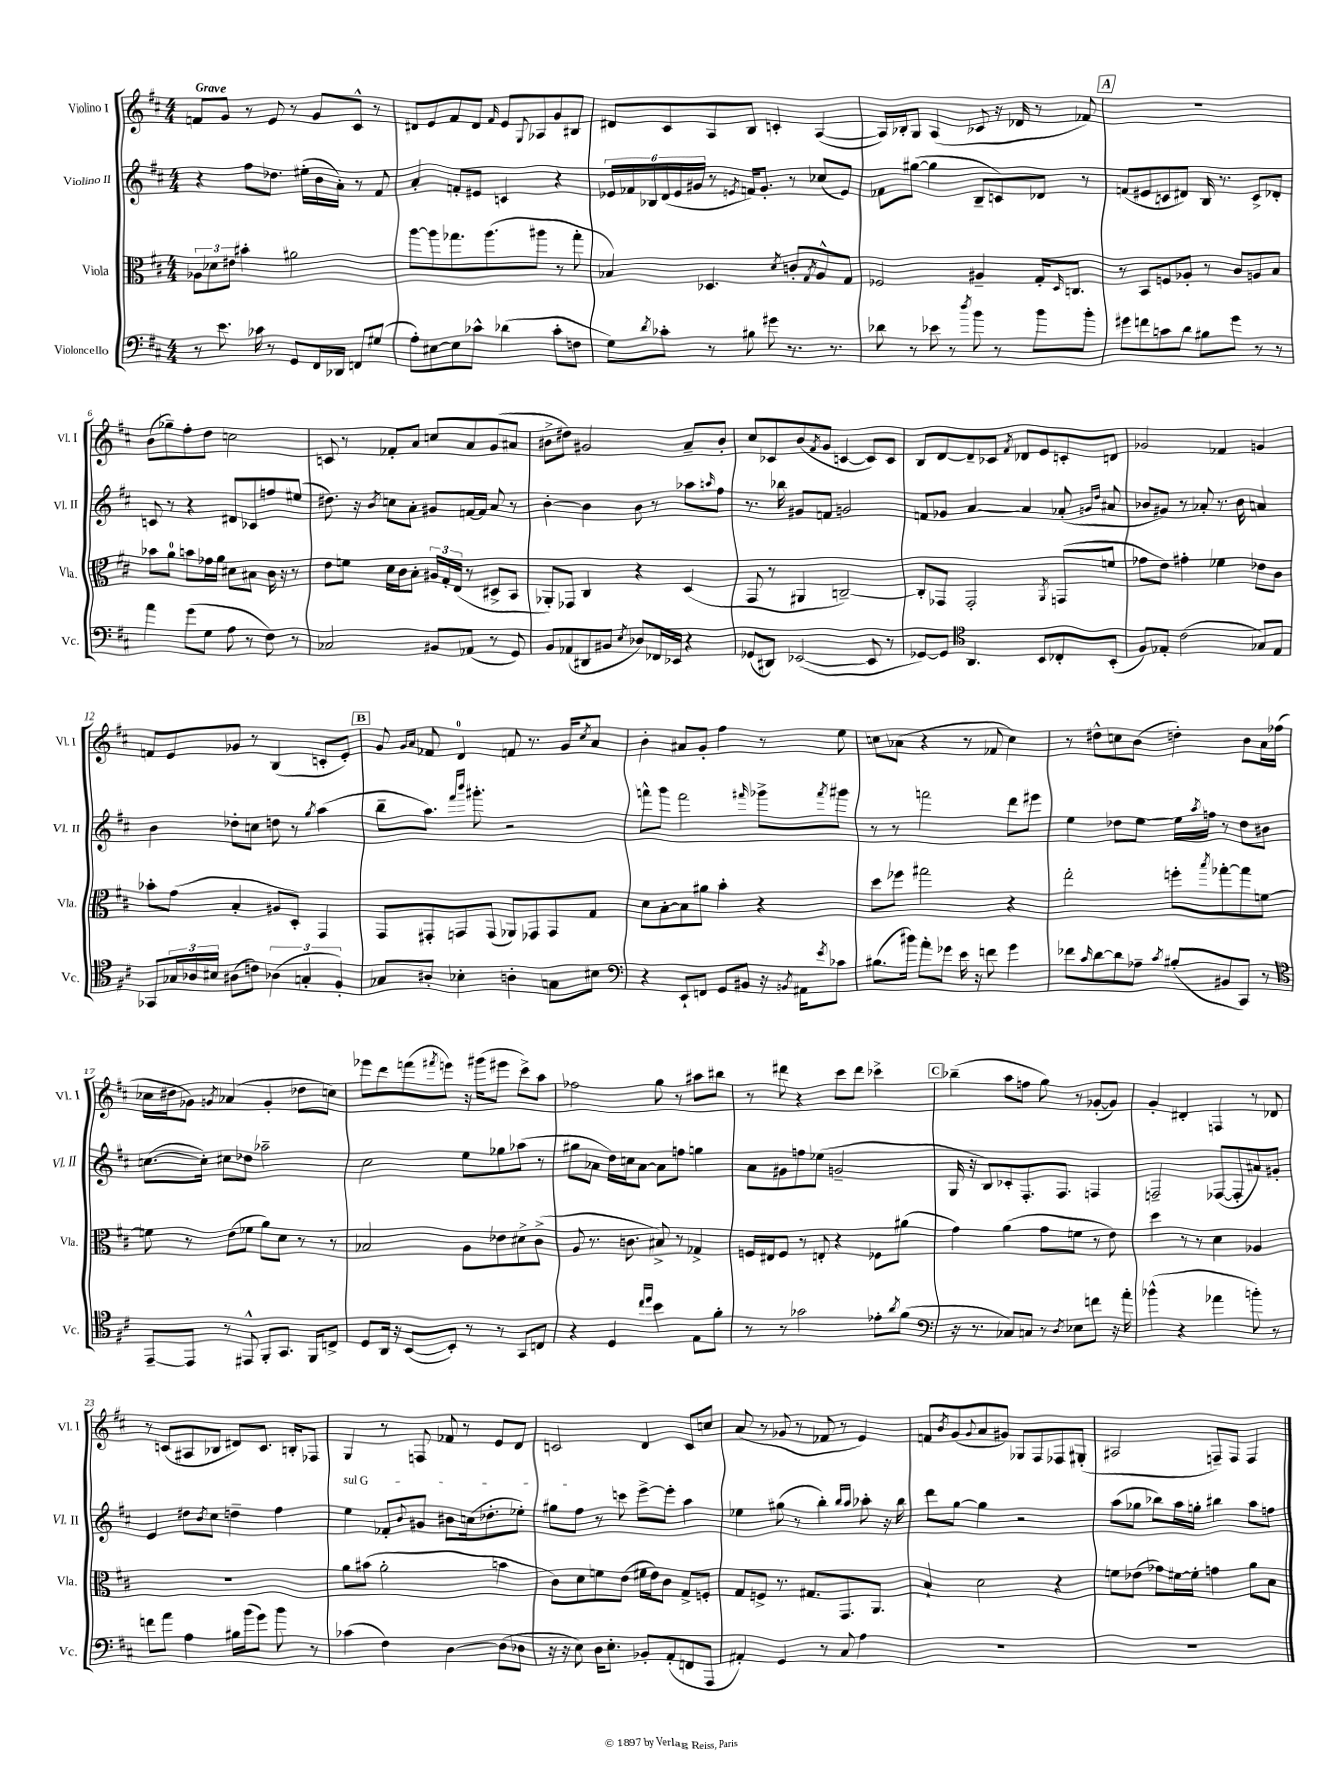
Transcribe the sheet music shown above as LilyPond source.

<<
\new StaffGroup <<
\new Staff = "s0" \with { instrumentName = "Violino I" shortInstrumentName = "Vl. I" } {
    \clef treble \key d \major \numericTimeSignature \time 4/4 \tempo "Grave"
    f'8 g'8 r8 e'8 r8 g'8 cis'8-^ r8 |
    dis'8 e'8 fis'8 dis'8 \grace { fis'16 } e'8 \appoggiatura { g8 } aes8 g'8 bis8 |
    dis'8 cis'8 a8 b8 c'4-. a4~( |
    a16) bes16-. g8 a4( ces'8 r16 des'16 r8 fes'8) |
    \mark \markup { \box "A" } R1 |
    b'8( ges''8--) fis''8-. d''8 c''2 |
    c'8 r8 fes'8-. a'8 c''8 a'8 g'8( ais'8 |
    bis'8-> dis''8) gis'2 a'8-- bis'8-. |
    cis''8 ces'8 b'8( \acciaccatura { fis'8 } g'8 c'4~ c'8) c'8 |
    b8 d'8~ d'8-- ces'8 \acciaccatura { fis'8 } des'8 e'8 c'8-. d'8 |
    ges'2 fes'4 g'4 |
    f'8 e'8 ges'8 r8 b4( c'8-. e'8-.) |
    \mark \markup { \box "B" } g'8 \grace { g'16 a'16 } fes'8 d'4-0 f'8 r8. g'16 \acciaccatura { cis''8 } a'8 |
    b'4-. ais'8 g'8-. fis''4 r8 e''8 |
    c''8 aes'8( r4 r8 fes'8 c''4) |
    r8 dis''8-^ c''8 b'8( d''4-.) b'8 a'16 fes''16( |
    ces''16 dis''16 ges'8) \acciaccatura { g'8 } aes'4( g'4-. des''8 c''8) |
    ees'''8 d'''8 f'''8( \acciaccatura { fis'''8 } e'''8) r16 gis'''16( eis'''8 cis'''8->) a''8 |
    fes''2 g''8 r8 ais''8 bis''8 |
    r8 dis'''8 r4 cis'''8 dis'''8 ces'''4-> |
    \mark \markup { \box "C" } bes''4--( a''8 f''8 g''8) r8 ges'8~-.( ges'8) |
    g'4-. dis'4-. f4 r8 des'8 |
    r8 c'8( ais8 bes8 dis'8) c'8. b16-. fes8 |
    g4 r8 f8 fes'8 r8 e'8 d'8 |
    c'2 d'4 c'8 c''8 |
    a'8( r8 ges'8 r8 fes'8 r8 e'4) |
    f'8 \acciaccatura { b'8 } g'8( \appoggiatura { g'8 } a'8 gis'8) ges8 fis8 fes8 gis8-.( |
    ais2 f8--) f8 f4 \bar "|." |
}
\new Staff = "s1" \with { instrumentName = "Violino II" shortInstrumentName = "Vl. II" } {
    \clef treble \key d \major \numericTimeSignature \time 4/4
    r4 fis''8 des''8. eis''16-.( b'16 a'16-.) r8 fis'8 |
    a'4-. f'8-. eis'8 c'4 r4 |
    \tuplet 6/4 { ees'16 fes'16 bes16 d'16( ees'16 gis'16 } r8 \acciaccatura { e'8 } f'16) gis'8.-. r8 ces''8( e'8) |
    fes'8 gis''8~( gis''4 b8-- c'8) des'8 r8 |
    \mark \markup { \box "A" } f'8( eis'8 c'8 dis'8) b16 r8. c'8-> des'8-. |
    c'8 r8 r4 dis'8 ces'8 f''8 eis''8( |
    dis''8.) r16 \acciaccatura { b'8 } c''8 a'8-. gis'8 f'16~ f'16 a'8 r8 |
    b'4~-. b'4 b'8 r8 aes''8 \grace { a''16 } fis''8 |
    r8. bes''16 gis'8 f'8 g'2 |
    f'8 ges'8 a'4~ a'4 aes'8-.( \grace { g'16 d''16 } ais'8 |
    bes'8 gis'8) r8 aes'8-. r8. bes'16 a'4 |
    b'4 des''8-. c''8 d''8 r8 \acciaccatura { g''8 } a''4( |
    \mark \markup { \box "B" } b''8-- a''8.) \grace { fis'''16 b'''16 } gis'''8.-. r2 |
    f'''8-^ g'''8 f'''2 \grace { fis'''16 } ges'''8-> \acciaccatura { fis'''8 } gis'''8 |
    r8 r8 f'''2 d'''8 eis'''8 |
    e''4 des''8 e''8~ e''16 \acciaccatura { a''8 } f''16 r8 des''8 bis'8 |
    c''8.~( c''16-.) cis''8 des''8 aes''2-- |
    cis''2 e''8 ges''8 aes''8( r8 |
    gis''8 aes'8 d''16) c''16 aes'8~ aes'8 f''8 g''4 |
    a'8 gis'8 f''8 ees''8( g'2-- |
    \mark \markup { \box "C" } g16 r16 b8) ces'8-. fis8.-. fis8. f4 |
    f2-- fes8~( fes8-. ais'8) gis'8-. |
    e'4 dis''8 \acciaccatura { b'8 } cis''8 d''4-- fis''4 |
    \once \override TextSpanner.bound-details.left.text = \markup { \italic "sul G" } e''4\startTextSpan fes'8-. \appoggiatura { b'8 } gis'8 bis'8 c''16( des''8.-. ees''8-.) |
    gis''8 fis''8\stopTextSpan r8 c'''8 e'''8~-> e'''8-. a''4 |
    ees''4 gis''8( r8 b''4-.) \grace { b''16 a''16 } aes''8-. r16 b''16 |
    d'''8 g''8~ g''4 r2 |
    a''8( ges''8 bes''8) a''16 g''16-. bis''4 a''8 f''8 \bar "|." |
}
\new Staff = "s2" \with { instrumentName = "Viola" shortInstrumentName = "Vla." } {
    \clef alto \key d \major \numericTimeSignature \time 4/4
    \tuplet 3/2 { aes8 des'8 eis'8 } bis'4-. ais'2 |
    a''8~ a''8 ges''8. a''8.( ais''8 r8 ges''8-. |
    bes4) des4. \acciaccatura { d'8 } c'8-. \acciaccatura { g8 } a8-^ g8 |
    fes2 ais4-- g16-. \grace { d16 } c8. |
    \mark \markup { \box "A" } r8 b,8 f8 aes8-. r8 cis'8 a8 b8 |
    bes'8 a'8-0 b'8 ges'16 a'16 dis'8 bis8 cis'16 r16 r8 |
    e'8 f'8 d'16 cis'16 b8-. \tuplet 3/2 { ais16 g16-. e16( } r8 dis8-> b,8 |
    aes,8-.) ges,8 cis4 r4 d4( |
    g,8 r8 ais,4 c2~--) |
    c8-. ges,8 ges,2-. \acciaccatura { a,8 } g,8( f'8 |
    ges'8 e'8) gis'4-. fes'4 ees'8 cis'8 |
    bes'8-. g'8( b4-. ais8 d8-.) g,4 |
    \mark \markup { \box "B" } g,8 gis,8-. g,8 g,8( aes,8) ges,8 ges,8 g8 |
    d'8 b8~-. b8 ais'8 b'4-. r4 |
    d''8 fes''8 gis''2 r4 |
    e''2-. f''8-. \acciaccatura { b''8 } ges''8~-. ges''8 f'8~ |
    f'8 r8 e'8( fes'8 a'8) d'8 r8 r8 |
    bes2 a8 ees'8 dis'8-> cis'8->( |
    a8 r8. c'8. bis8->) r8 ges4-> |
    f16 eis16 f8 r8 e8-. r4 fes8 ais'8( |
    \mark \markup { \box "C" } g'4) a'4( g'8 f'8 r8 e'8) |
    d''4 r8 r8 d'4 aes4 |
    R1 |
    a'8 bis'8( a'2-. b'4 |
    cis'8) d'8 f'8 e'8( fis'16 e'16) cis'8 g8-> f8-. |
    g8 f8-> r8. gis8. g,8. a,8. |
    b4-! d'2 r4 |
    f'8 ees'8( ges'8) fis'16~ fis'16-. g'4 a'8 b8 \bar "|." |
}
\new Staff = "s3" \with { instrumentName = "Violoncello" shortInstrumentName = "Vc." } {
    \clef bass \key d \major \numericTimeSignature \time 4/4
    r8 e'8. ces'16 r8 g,8 fis,16 des,16 f,8 gis8( |
    a8-.) eis8~ eis8 ces'8-^ des'4( ces'8-. f8 |
    g8) \acciaccatura { d'8 } ces'8-. r8 bis8 gis'8 r8. r8. |
    des'8 r8 ees'8 r8 \acciaccatura { d''8 } b'8 r8 b'8 b'8-. |
    \mark \markup { \box "A" } gis'8 f'8 c'8 d'8 bis8 gis'8 r8 r8 |
    a'4 g'8( g8 a8 r8 fis8) r8 |
    ces2 bis,8 aes,8( r8 g,8) |
    b,8 aes,8( dis,8 bis,8 \acciaccatura { e8 } des8) fes,16 ees,16 r4 |
    ges,8( dis,8) ees,2~( ees,8 r8 |
    ges,8~) ges,8 \clef tenor a,4. b,8 ces8-. b,8-.( |
    fis8) ees8-. cis'2( ges8) ees8 |
    ges,8 \tuplet 3/2 { ges16 aes16 bis16 } ais8( c'8) \tuplet 3/2 { aes4( g4-. fis4-.) } |
    \mark \markup { \box "B" } ges8 ais8-. bes4-. a4-. g8 bis8 |
    \clef bass r4 e,8-! f,8 g,8 bis,8 r16 \acciaccatura { b,8 } ais,16 \acciaccatura { e'8 } ces'8 |
    bis8.( bis'16) a'8-. ges'8 e'16 r16 f'8 ges'4 |
    fes'8 \grace { cis'16 } d'8~ d'8 aes8-- \acciaccatura { cis'8 } bis8-.( bis,8 cis,8) r8 |
    \clef tenor e,8~-- e,8 r8 eis,8-^ fis,8-. g,8. fis,16 c8-> |
    d8 a,16 r16 b,8~( b,8-.) r8 r8 g,8 c8 |
    r4 d4 \grace { cis''16 d''16 } b'4 e8 fis'8-. |
    r8 r8 ges'2 ees'8-. \acciaccatura { a'8 } fis'8( |
    \mark \markup { \box "C" } \clef bass r16 r8. ces8) c8 r8 \acciaccatura { d8 } ees8 f'8 r16 a'16-. |
    bes'4-^( r4 aes'4 b'8-.) r8 |
    f'8 a'8 a4 bis16 b'16( g'8) b'8 r8 |
    ces'4( fis4) d4~ d8( des8 |
    r16 r16 e8) d16 e8.-. bes,8-. a,8-.( f,8 a,,8 |
    ais,4-.) g,4 r8 cis8 a4 |
    R1 |
    R1 \bar "|." |
}
>>
>>
